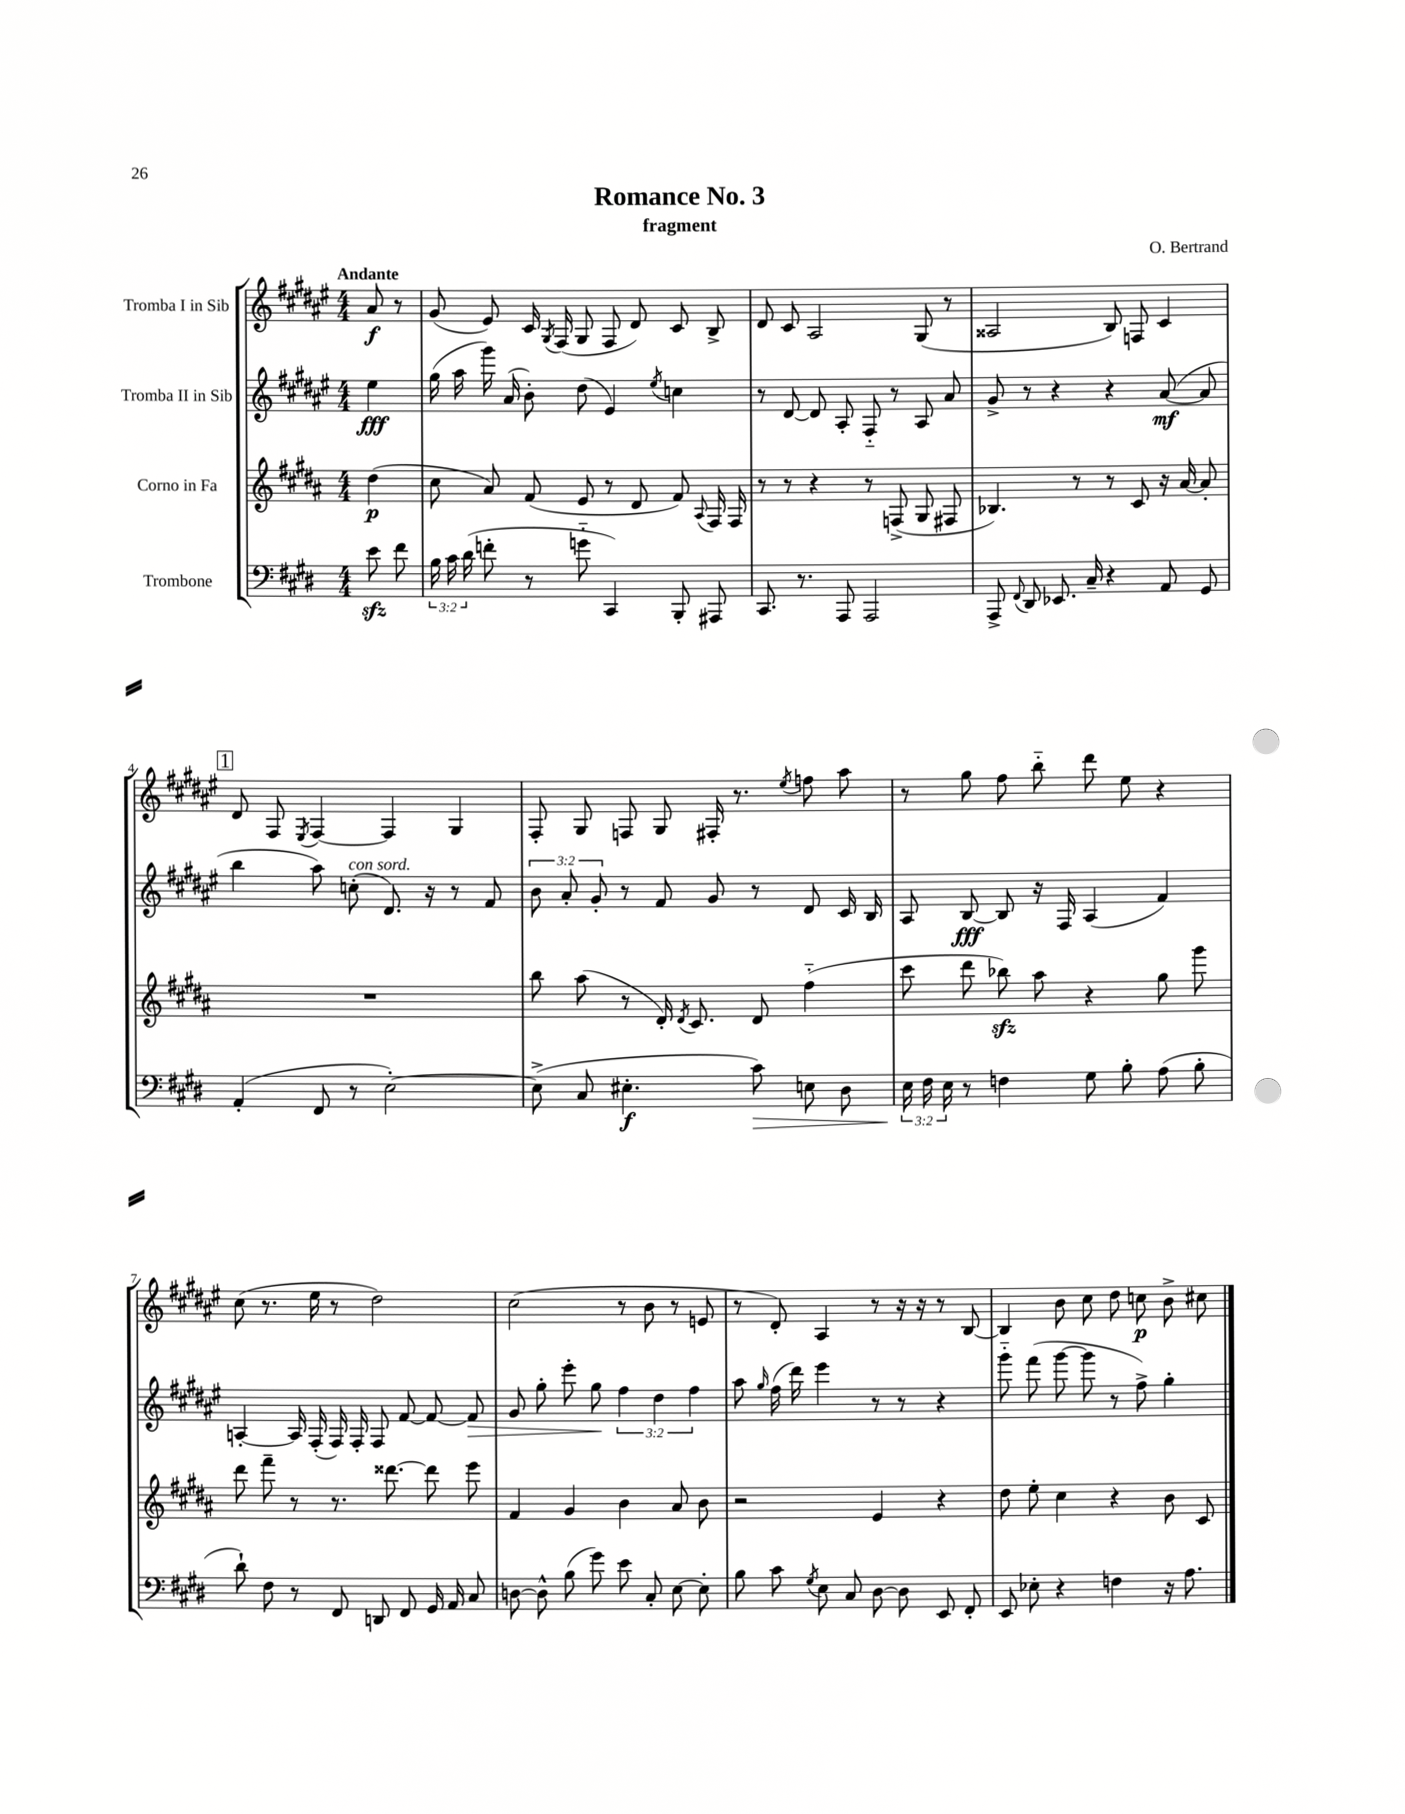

**kern	**dynam	**kern	**dynam	**kern	**dynam	**kern	**dynam
*part4	*part4	*part3	*part3	*part2	*part2	*part1	*part1
*staff4	*staff4	*staff3	*staff3	*staff2	*staff2	*staff1	*staff1
*I"Trombone	*	*I"Corno in Fa	*	*I"Tromba II in Sib	*	*I"Tromba I in Sib	*
*clefF4	*	*clefG2	*	*clefG2	*	*clefG2	*
*k[f#c#g#d#]	*	*k[f#c#g#d#a#]	*	*k[f#c#g#d#a#e#]	*	*k[f#c#g#d#a#e#]	*
*M4/4	*	*M4/4	*	*M4/4	*	*M4/4	*
=	=	=	=	=	=	=	=
!	!	!	!	!	!	!LO:TX:a:B:t=Andante	!
8ezz\	.	(4dd#\	p	4ee#\	fff	8a#/	f
8f#\	.	.	.	.	.	8r	.
=1	=1	=1	=1	=1	=1	=1	=1
24B\	.	8cc#\	.	(16gg#\	.	(8g#/	.
24c#\	.	.	.	.	.	.	.
.	.	.	.	16aa#\	.	.	.
(24d#\	.	.	.	.	.	.	.
8fn'\	.	8a#/)	.	16ggg#\)	.	8e#/)	.
.	.	.	.	(16a#/	.	.	.
8r	.	(8f#/	.	8b'\)	.	16c#/	.
.	.	.	.	.	.	8qG#/	.
.	.	.	.	.	.	(16F#/	.
8gn\	.	8e/	.	(8dd#\	.	8G#/	.
4CC#/)	.	8r	.	4e#/)	.	8F#/	.
.	.	8d#/	.	.	.	8d#/)	.
.	.	.	.	8qee#/	.	.	.
8BBB'/	.	8f#/)	.	4ccn\	.	8c#/	.
.	.	8qqA#/	.	.	.	.	.
8AAA#X/	.	16F#/	.	.	.	8B^/	.
.	.	16F#/	.	.	.	.	.
=2	=2	=2	=2	=2	=2	=2	=2
8.CC#/	.	8r	.	8r	.	8d#/	.
.	.	8r	.	[8d#/	.	8c#/	.
8.r	.	.	.	.	.	.	.
.	.	4r	.	8d#/]	.	2A#/	.
8AAA/	.	.	.	8A#'/	.	.	.
2AAA/	.	8r	.	8F#/	.	.	.
.	.	(8Fn^/	.	8r	.	.	.
.	.	8G#/	.	8A#/	.	(8G#/	.
.	.	8F#X/	.	8a#/	.	8r	.
=3	=3	=3	=3	=3	=3	=3	=3
8AAA^/	.	4.B-X/)	.	8g#^/	.	2A##X/	.
8qqFF#/	.	.	.	.	.	.	.
8DD#/	.	.	.	8r	.	.	.
8.EE-X/	.	.	.	4r	.	.	.
.	.	8r	.	.	.	.	.
16C#~/	.	.	.	.	.	.	.
4r	.	8r	.	4r	.	8B/)	.
.	.	8c#/	.	.	.	8Fn/	.
8AA/	.	16r	.	([8a#/	mf	4c#/	.
.	.	[16a#/	.	.	.	.	.
8GG#/	.	8a#'/]	.	8a#/]	.	.	.
!!LO:LB:g=z
!!LO:REH:place=s1:t=1
=4	=4	=4	=4	=4	=4	=4	=4
(4AA'/	.	1r	.	4bb\	.	8d#/	.
.	.	.	.	.	.	8F#/	.
.	.	.	.	.	.	8qE#/	.
8FF#/	.	.	.	8aa#\)	.	[4F#/	.
!	!	!	!	!LO:TX:a:i:t=con sord.	!	!	!
8r	.	.	.	(8ccn'\	.	.	.
[2E'\)	.	.	.	8.d#/)	.	4F#/]	.
.	.	.	.	16r	.	.	.
.	.	.	.	8r	.	4G#/	.
.	.	.	.	8f#/	.	.	.
=5	=5	=5	=5	=5	=5	=5	=5
(8E^\]	.	8bb\	.	12b\	.	8F#'/	.
.	.	.	.	12a#'/	.	.	.
8C#/	.	(8aa#\	.	.	.	8G#/	.
.	.	.	.	12g#'/	.	.	.
4.E#X'\	f	8r	.	8r	.	8Fn/	.
.	.	16d#'/)	.	8f#/	.	8G#/	.
.	.	8qd#/	.	.	.	.	.
.	.	8.c#/	.	.	.	.	.
.	.	.	.	8g#/	.	16F#X'/	.
.	.	.	.	.	.	8.r	.
!	!LO:HP:b	!	!	!	!	!	!
8c#\)	>	8d#/	.	8r	.	.	.
.	.	.	.	.	.	8qee#/	.
8En\	.	(4ff#\	.	8d#/	.	8ffn\	.
8D#\	.	.	.	16c#/	.	8aa#\	.
.	.	.	.	16B/	.	.	.
=6	=6	=6	=6	=6	=6	=6	=6
24E\	.	8ccc#\	.	8A#/	.	8r	.
24F#\	]	.	.	.	.	.	.
24E\	.	.	.	.	.	.	.
8r	.	8ddd#\	.	[8B/	fff	8gg#\	.
4Fn\	.	8bb-Xzz\)	.	8B/]	.	8ff#\	.
.	.	8aa#\	.	16r	.	8bb\	.
.	.	.	.	16F#/	.	.	.
8G#\	.	4r	.	(4A#/	.	8ddd#\	.
8B'\	.	.	.	.	.	8ee#\	.
(8A\	.	8gg#\	.	4f#/)	.	4r	.
8B'\	.	8ggg#\	.	.	.	.	.
!!LO:LB:g=z
=7	=7	=7	=7	=7	=7	=7	=7
8d#`\)	.	8ddd#\	.	[4An'/	.	(8cc#\	.
8F#\	.	8fff#~\	.	.	.	8.r	.
8r	.	8r	.	16A/]	.	.	.
.	.	.	.	(16F#'/	.	16ee#\	.
8FF#/	.	8.r	.	16F#/)	.	8r	.
.	.	.	.	16F#'/	.	.	.
8DDn/	.	.	.	8F#/	.	2dd#\)	.
.	.	[8.ddd##X\	.	.	.	.	.
8FF#/	.	.	.	[8f#/	.	.	.
16GG#/	.	8ddd##\]	.	8f#/_	.	.	.
16AA/	.	.	.	.	.	.	.
!	!	!	!	!	!LO:HP:b	!	!
8C#/	.	8eee\	.	8f#/]	>	.	.
=8	=8	=8	=8	=8	=8	=8	=8
[8Dn\	.	4f#/	.	8g#/	.	(2cc#\	.
8D^^\]	.	.	.	8gg#'\	.	.	.
(8B\	.	4g#/	.	8eee#'\	.	.	.
8g#\)	.	.	.	8gg#\	.	.	.
8e\	.	4b\	.	6ff#\	]	8r	.
8C#'/	.	.	.	.	.	8b\	.
.	.	.	.	6dd#\	.	.	.
[8E\	.	8a#/	.	.	.	8r	.
.	.	.	.	6ff#\	.	.	.
8E'\]	.	8b\	.	.	.	8en/	.
=9	=9	=9	=9	=9	=9	=9	=9
8B\	.	2r	.	8aa#\	.	8r	.
.	.	.	.	16qqgg#/	.	.	.
8c#\	.	.	.	(16ff#\	.	8d#'/)	.
.	.	.	.	16ddd#\)	.	.	.
8qG#/	.	.	.	.	.	.	.
8E\	.	.	.	4eee#\	.	4A#/	.
8C#/	.	.	.	.	.	.	.
[8D#\	.	4e/	.	8r	.	8r	.
8D#\]	.	.	.	8r	.	16r	.
.	.	.	.	.	.	16r	.
8EE/	.	4r	.	4r	.	8r	.
8FF#'/	.	.	.	.	.	[8B/	.
=10	=10	=10	=10	=10	=10	=10	=10
8EE/	.	8dd#\	.	8ggg#\	.	4B/]	.
8E-X'\	.	8ee'\	.	(8fff#\	.	.	.
4r	.	4cc#\	.	[8ggg#\	.	8b\	.
.	.	.	.	8ggg#\]	.	8cc#\	.
4Fn\	.	4r	.	8r	.	8dd#\	.
.	.	.	.	8ff#^\)	.	8ccn\	p
16r	.	8b\	.	4gg#'\	.	8b^\	.
8.A\	.	.	.	.	.	.	.
.	.	8c#/	.	.	.	8cc#X\	.
==	==	==	==	==	==	==	==
*-	*-	*-	*-	*-	*-	*-	*-
